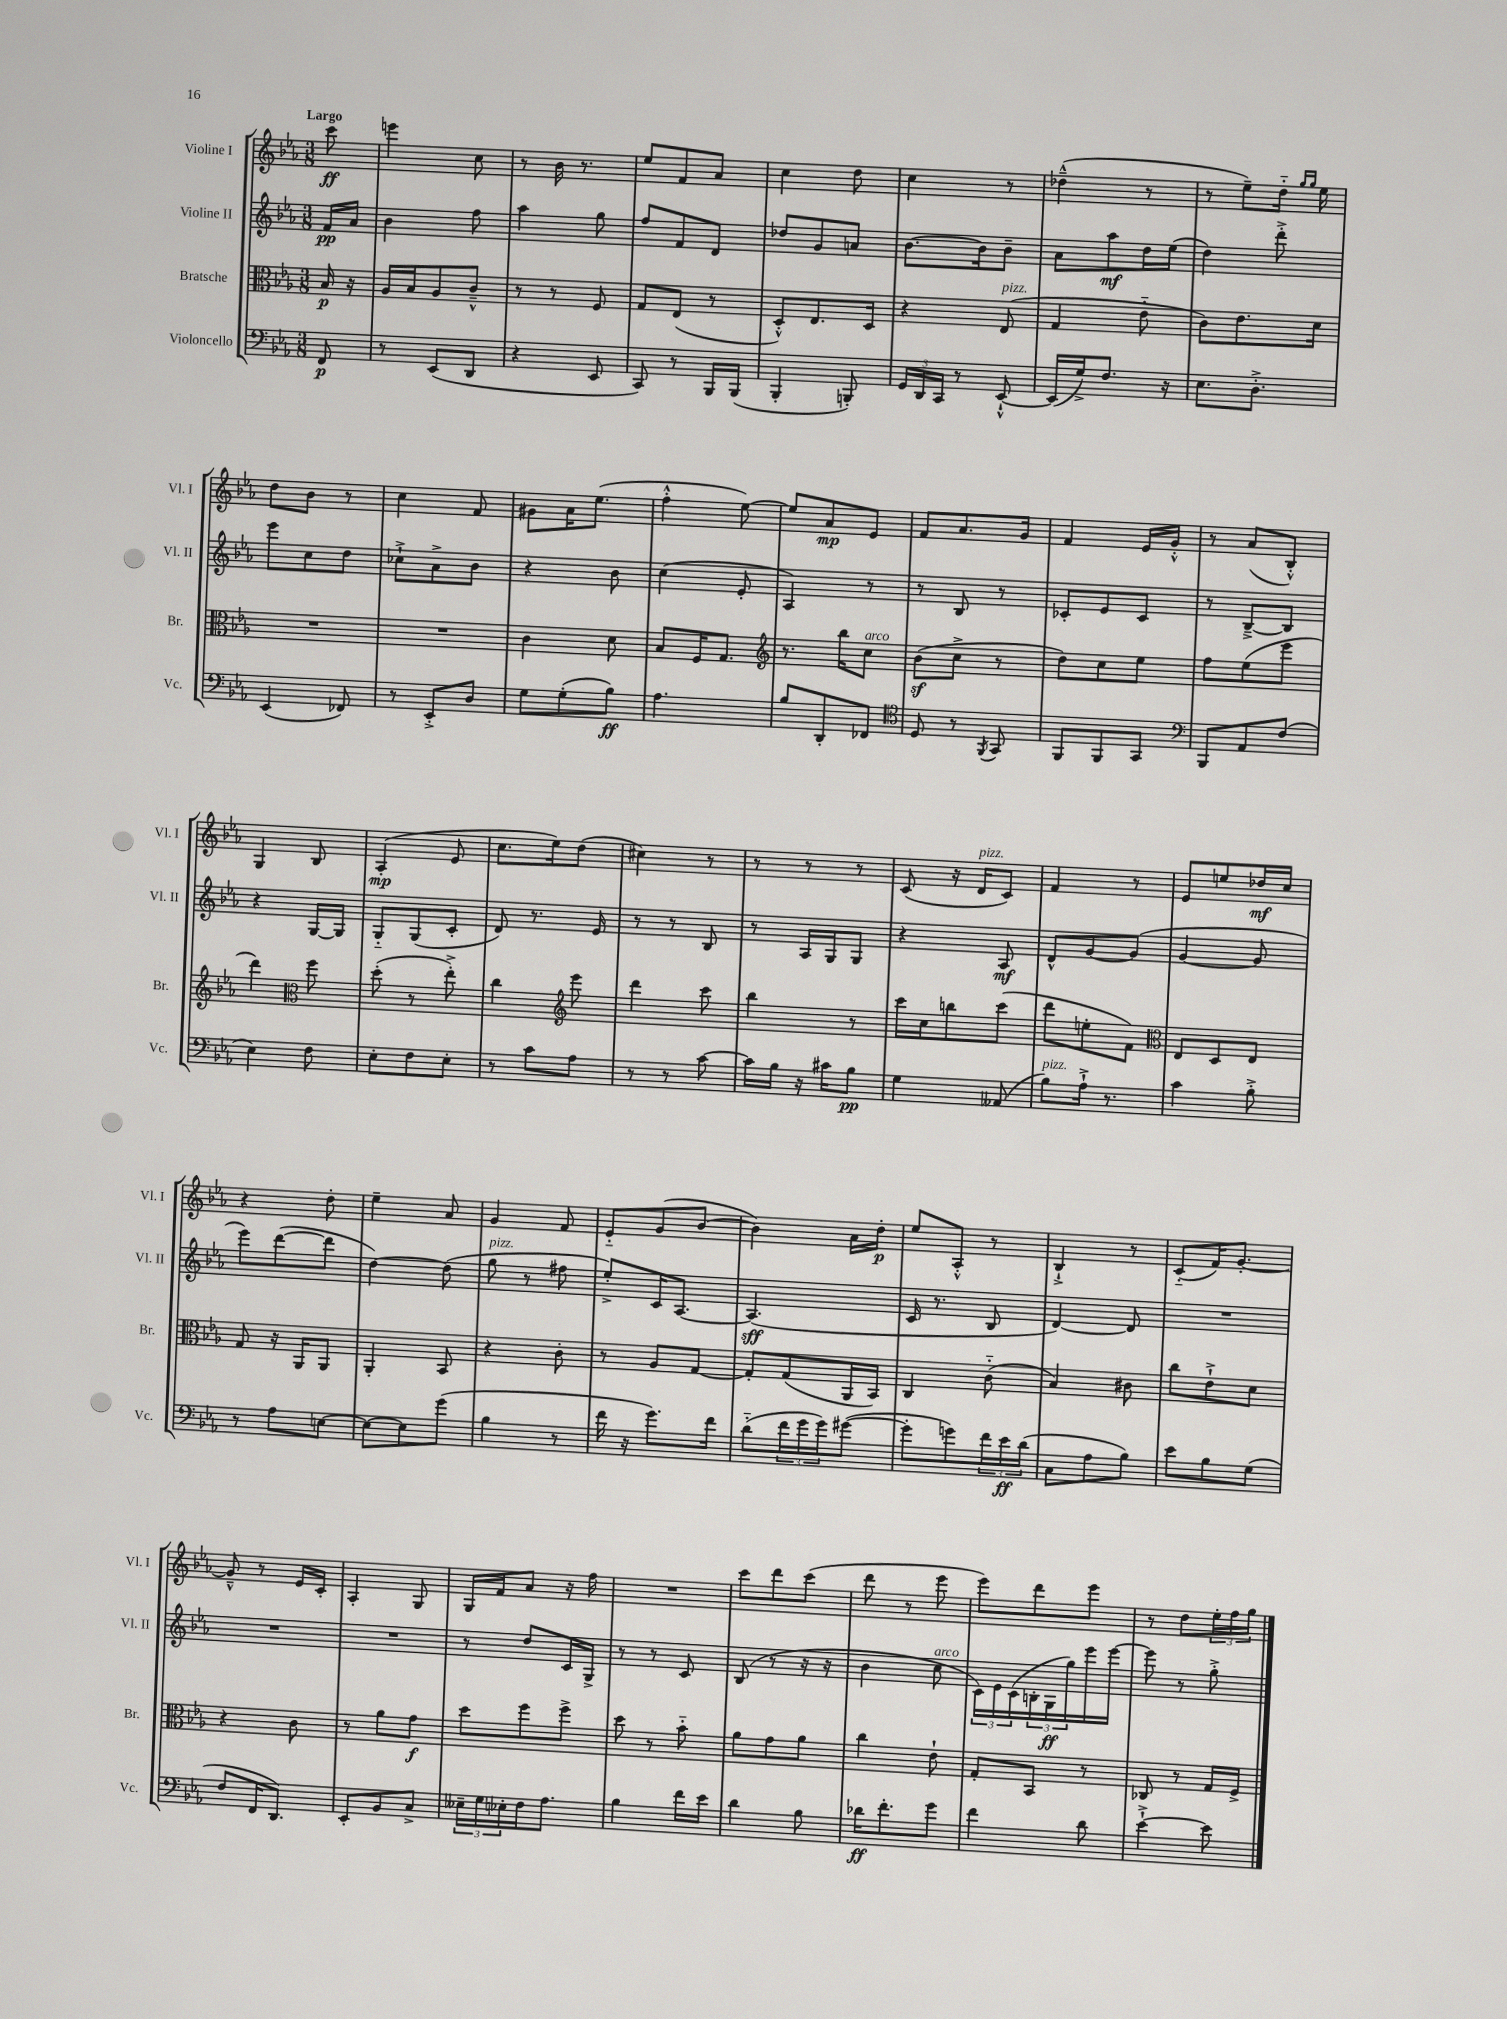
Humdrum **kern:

**kern	**dynam	**kern	**dynam	**kern	**dynam	**kern	**dynam
*part4	*part4	*part3	*part3	*part2	*part2	*part1	*part1
*staff4	*staff4	*staff3	*staff3	*staff2	*staff2	*staff1	*staff1
*I"Violoncello	*	*I"Bratsche	*	*I"Violine II	*	*I"Violine I	*
*I'Vc.	*	*I'Br.	*	*I'Vl. II	*	*I'Vl. I	*
*clefF4	*	*clefC3	*	*clefG2	*	*clefG2	*
*k[b-e-a-]	*	*k[b-e-a-]	*	*k[b-e-a-]	*	*k[b-e-a-]	*
*M3/8	*	*M3/8	*	*M3/8	*	*M3/8	*
=	=	=	=	=	=	=	=
!	!	!	!	!	!	!LO:TX:a:B:t=Largo	!
8FF/	p	16B-/	p	16f/LL	pp	8ccc\	ff
.	.	16r	.	16a-/JJ	.	.	.
=1	=1	=1	=1	=1	=1	=1	=1
8r	.	16A-/LL	.	4b-\	.	4eeen\	.
.	.	16B-/J	.	.	.	.	.
(8EE-/L	.	8A-/	.	.	.	.	.
8DD/J	.	8c~^^/J	.	8ff\	.	8cc\	.
=2	=2	=2	=2	=2	=2	=2	=2
4r	.	8r	.	4aa-\	.	8r	.
.	.	8r	.	.	.	16b-\	.
.	.	.	.	.	.	8.r	.
8EE-/	.	8F/	.	8gg\	.	.	.
=3	=3	=3	=3	=3	=3	=3	=3
8CC/)	.	8G/L	.	8ff/L	.	8ee-/L	.
8r	.	(8E-/J	.	8f/	.	8f/	.
16BBB-/LL	.	8r	.	8d/J	.	8a-/J	.
(16BBB-/JJ	.	.	.	.	.	.	.
=4	=4	=4	=4	=4	=4	=4	=4
4BBB-'/	.	8D'^^/L)	.	8dd-X/L	.	4cc\	.
.	.	8.E-/	.	8g/	.	.	.
8BBBn'/)	.	.	.	8an/J	.	8dd\	.
.	.	16D/Jk	.	.	.	.	.
=5	=5	=5	=5	=5	=5	=5	=5
24GG/LL	.	4r	.	[8.b-\L	.	4cc\	.
24DD/	.	.	.	.	.	.	.
24CC/JJ	.	.	.	.	.	.	.
8r	.	.	.	.	.	.	.
.	.	.	.	16b-\k]	.	.	.
!	!	!LO:TX:a:i:t=pizz.	!	!	!	!	!
[8EE-`^^/	.	(8E-/	.	8b-~\J	.	8r	.
=6	=6	=6	=6	=6	=6	=6	=6
(16EE-/LL]	.	4G/	.	8a-\L	.	(4dd-X~^^\	.
16G^/J)	.	.	.	.	.	.	.
8.F/J	.	.	.	8aa-\	mf	.	.
.	.	8e-\	.	16dd\L	.	8r	.
16r	.	.	.	(16ee-\JJ	.	.	.
=7	=7	=7	=7	=7	=7	=7	=7
8.E-\L	.	8c\L)	.	4dd\)	.	8r	.
.	.	8.e-\	.	.	.	8ee-~\L)	.
8.D'^\J	.	.	.	.	.	.	.
.	.	.	.	8ddd'^\	.	16dd\Jk	.
.	.	.	.	.	.	16qqgg/LL	.
.	.	.	.	.	.	16qqgg/JJ	.
.	.	16d\Jk	.	.	.	16ee-\	.
!!LO:LB:g=z
=8	=8	=8	=8	=8	=8	=8	=8
(4EE-/	.	4.r	.	8eee-\L	.	8dd\L	.
.	.	.	.	8cc\	.	8b-\J	.
8FF-X/)	.	.	.	8dd\J	.	8r	.
=9	=9	=9	=9	=9	=9	=9	=9
8r	.	4.r	.	8cc-X`^\L	.	4cc\	.
8EE-'^/L	.	.	.	8a-^\	.	.	.
8D/J	.	.	.	8b-\J	.	8f/	.
=10	=10	=10	=10	=10	=10	=10	=10
8G\L	.	4c\	.	4r	.	8g#X\L	.
(8G'\	.	.	.	.	.	16a-\K	.
.	.	.	.	.	.	(8.ee-\J	.
8B-\J)	ff	8d\	.	8b-\	.	.	.
=11	=11	=11	=11	=11	=11	=11	=11
4.A-\	.	8B-/L	.	(4cc\	.	4ff'^^\	.
.	.	16F/K	.	.	.	.	.
.	.	8.G/J	.	.	.	.	.
.	.	.	.	8e-'/	.	[8ee-\)	.
=12	=12	=12	=12	=12	=12	=12	=12
*	*	*clefG2	*	*	*	*	*
8B-/L	.	8.r	.	4A-/)	.	8ee-/L]	.
8DD'/	.	.	.	.	.	8a-/	mp
.	.	16bb-\KL	.	.	.	.	.
!	!	!LO:TX:a:i:t=arco	!	!	!	!	!
8FF-X/J	.	8cc\J	.	8r	.	8e-/J	.
=13	=13	=13	=13	=13	=13	=13	=13
*clefC4	*	*	*	*	*	*	*
8D/	.	(8b-z\L	.	8r	.	8f/L	.
8r	.	8cc^\J	.	8B-/	.	8.a-/	.
8qFF/	.	.	.	.	.	.	.
8GG/	.	8r	.	8r	.	.	.
.	.	.	.	.	.	16g/Jk	.
=14	=14	=14	=14	=14	=14	=14	=14
8FF/L	.	8dd\L)	.	8c-X'/L	.	4f/	.
8FF/	.	8cc\	.	8e-/	.	.	.
8GG/J	.	8ee-\J	.	8c-/J	.	16e-/LL	.
.	.	.	.	.	.	16g'^^/JJ	.
=15	=15	=15	=15	=15	=15	=15	=15
*clefF4	*	*	*	*	*	*	*
8BBB-/L	.	8ff\L	.	8r	.	8r	.
8AA-/	.	(8ee-\	.	[8B-~^/L	.	(8a-/L	.
(8F/J	.	8eee-\J	.	8B-/J]	.	8B-'^^/J)	.
!!LO:LB:g=z
=16	=16	=16	=16	=16	=16	=16	=16
4E-\)	.	4ddd\)	.	4r	.	4G/	.
*	*	*clefC3	*	*	*	*	*
8F\	.	8ff\	.	[16G/LL	.	8B-/	.
.	.	.	.	16G/JJ]	.	.	.
=17	=17	=17	=17	=17	=17	=17	=17
8E-'\L	.	(8dd'\	.	8G/L	.	(4A-'/	mp
8F\	.	8r	.	(8G/	.	.	.
8E-'\J	.	8ee-'^\)	.	8c'/J	.	8e-/	.
=18	=18	=18	=18	=18	=18	=18	=18
8r	.	4cc\	.	8d/)	.	8.cc\L	.
8c\L	.	.	.	8.r	.	.	.
.	.	.	.	.	.	16ee-\k)	.
*	*	*clefG2	*	*	*	*	*
8A-\J	.	8eee-\	.	.	.	(8dd\J	.
.	.	.	.	16e-/	.	.	.
=19	=19	=19	=19	=19	=19	=19	=19
8r	.	4ddd\	.	8r	.	4cc#X\)	.
8r	.	.	.	8r	.	.	.
[8c\	.	8ccc\	.	8B-/	.	8r	.
=20	=20	=20	=20	=20	=20	=20	=20
16c\LL]	.	4bb-\	.	8r	.	8r	.
16B-\JJ	.	.	.	.	.	.	.
16r	.	.	.	16A-/LL	.	8r	.
16c#X\KL	.	.	.	16G/J	.	.	.
8B-\J	pp	8r	.	8G/J	.	8r	.
=21	=21	=21	=21	=21	=21	=21	=21
4G\	.	16ccc\LL	.	4r	.	(8c/	.
.	.	16cc\J	.	.	.	.	.
.	.	8bbn\	.	.	.	16r	.
!	!	!	!	!	!	!LO:TX:a:i:t=pizz.	!
.	.	.	.	.	.	16d/KL	.
(8AA--X/	.	(8ccc\J	.	8A-/	mf	8c/J)	.
=22	=22	=22	=22	=22	=22	=22	=22
!LO:TX:a:i:t=pizz.	!	!	!	!	!	!	!
8B-\L)	.	8ddd\L	.	8d^^/L	.	4f/	.
16A-`^\Jk	.	8een'\	.	[8g/	.	.	.
8.r	.	.	.	.	.	.	.
.	.	8f\J)	.	(8g/J]	.	8r	.
=23	=23	=23	=23	=23	=23	=23	=23
*	*	*clefC3	*	*	*	*	*
4c\	.	8E-/L	.	[4g/	.	8e-/L	.
.	.	8D/	.	.	.	8een/	.
8B-'^\	.	8E-/J	.	8g/]	.	16dd-X/L	mf
.	.	.	.	.	.	16cc/JJ	.
!!LO:LB:g=z
=24	=24	=24	=24	=24	=24	=24	=24
8r	.	8G/	.	8eee-\L)	.	4r	.
8A-\L	.	16r	.	([8ddd\	.	.	.
.	.	16AA-/KL	.	.	.	.	.
[8En\J	.	8AA-/J	.	8ddd\J]	.	8dd'\	.
=25	=25	=25	=25	=25	=25	=25	=25
8E\L_	.	4AA-'/	.	[4dd\)	.	4ee-~\	.
8E\]	.	.	.	.	.	.	.
(8g\J	.	8BB-/	.	(8dd\]	.	8a-/	.
=26	=26	=26	=26	=26	=26	=26	=26
!	!	!	!	!LO:TX:a:i:t=pizz.	!	!	!
4B-\	.	4r	.	8gg\	.	4g/	.
.	.	.	.	8r	.	.	.
8r	.	8c'\	.	8ff#X\	.	8f/	.
=27	=27	=27	=27	=27	=27	=27	=27
16f\	.	8r	.	8ee-'^/L)	.	8e-/L	.
16r	.	.	.	.	.	.	.
8.g\L)	.	8A-/L	.	16c/K	.	(8g/	.
.	.	.	.	[8.A-/J	.	.	.
.	.	[8G/J	.	.	.	[8b-/J	.
16f\Jk	.	.	.	.	.	.	.
=28	=28	=28	=28	=28	=28	=28	=28
(8d\L	.	8G'/L]	.	(4.A-/]	sff	4b-\])	.
24f\L	.	(8G/	.	.	.	.	.
24g\	.	.	.	.	.	.	.
24g\J)	.	.	.	.	.	.	.
([8g#X\J	.	16AA-/L	.	.	.	16a-\LL	.
.	.	16BB-/JJ)	.	.	.	16dd'\JJ	p
=29	=29	=29	=29	=29	=29	=29	=29
8g#'\L]	.	4C/	.	16c/	.	8ee-/L	.
.	.	.	.	8.r	.	.	.
8gn\)	.	.	.	.	.	8A-'^^/J	.
24f\L	.	(8c\	.	8B-/	.	8r	.
24e-\	ff	.	.	.	.	.	.
(24d\JJ	.	.	.	.	.	.	.
=30	=30	=30	=30	=30	=30	=30	=30
8C\L	.	4B-/)	.	[4d/)	.	4B-`^/	.
8A-\	.	.	.	.	.	.	.
8B-\J)	.	8c#X\	.	8d/]	.	8r	.
=31	=31	=31	=31	=31	=31	=31	=31
8e-\L	.	8cc\L	.	4.r	.	(8c/L	.
8B-\	.	8e-`^\	.	.	.	16f/K)	.
.	.	.	.	.	.	[8.g'/J	.
(8G\J	.	8d\J	.	.	.	.	.
!!LO:LB:g=z
=32	=32	=32	=32	=32	=32	=32	=32
8F/L	.	4r	.	4.r	.	8g~^^/]	.
16FF/K	.	.	.	.	.	8r	.
8.DD/J)	.	.	.	.	.	.	.
.	.	8c\	.	.	.	16e-/LL	.
.	.	.	.	.	.	16c'/JJ	.
=33	=33	=33	=33	=33	=33	=33	=33
8EE-'/L	.	8r	.	4.r	.	4A-'/	.
8BB-/	.	8a-\L	.	.	.	.	.
8C^/J	.	8g\J	f	.	.	8G/	.
=34	=34	=34	=34	=34	=34	=34	=34
24E--X~\LL	.	8dd\L	.	8r	.	16G/LL	.
24G\	.	.	.	.	.	.	.
.	.	.	.	.	.	16f/J	.
24E-X'\	.	.	.	.	.	.	.
16F\J	.	8ff\	.	8dd/L	.	8a-/J	.
8.A-\J	.	.	.	.	.	.	.
.	.	8ff^\J	.	16c/L	.	16r	.
.	.	.	.	16G^/JJ	.	16ff\	.
=35	=35	=35	=35	=35	=35	=35	=35
4B-\	.	8dd\	.	8r	.	4.r	.
.	.	8r	.	8r	.	.	.
16f\LL	.	8b-\	.	8c/	.	.	.
16e-\JJ	.	.	.	.	.	.	.
=36	=36	=36	=36	=36	=36	=36	=36
4d\	.	8a-\L	.	(8B-/	.	8ccc\L	.
.	.	8g\	.	8r	.	8ddd\	.
8B-\	.	8a-\J	.	16r	.	(8ccc\J	.
.	.	.	.	16r	.	.	.
=37	=37	=37	=37	=37	=37	=37	=37
16d-X\KL	ff	4cc\	.	4b-\	.	8ddd\	.
8.f'\	.	.	.	.	.	.	.
.	.	.	.	.	.	8r	.
!	!	!	!	!LO:TX:a:i:t=arco	!	!	!
8g\J	.	8e-`\	.	8cc\	.	8eee-\	.
=38	=38	=38	=38	=38	=38	=38	=38
4f\	.	8G'/L	.	24c\LL)	.	8eee-\L)	.
.	.	.	.	24e-\	.	.	.
.	.	.	.	(24c\	.	.	.
.	.	8BB-/J	.	24Bn'\	.	8ddd\	.
.	.	.	.	24G\	ff	.	.
.	.	.	.	24gg\)	.	.	.
8d\	.	8r	.	16eee-\	.	8eee-\J	.
.	.	.	.	[16eee-\JJ	.	.	.
=39	=39	=39	=39	=39	=39	=39	=39
[4e-`^\	.	8C-X/	.	8eee-\]	.	8r	.
.	.	8r	.	8r	.	8dd\L	.
8e-\]	.	16G/LL	.	8gg'^\	.	24ee-'\L	.
.	.	.	.	.	.	24ff\	.
.	.	16F^/JJ	.	.	.	.	.
.	.	.	.	.	.	24gg\JJ	.
==	==	==	==	==	==	==	==
*-	*-	*-	*-	*-	*-	*-	*-
